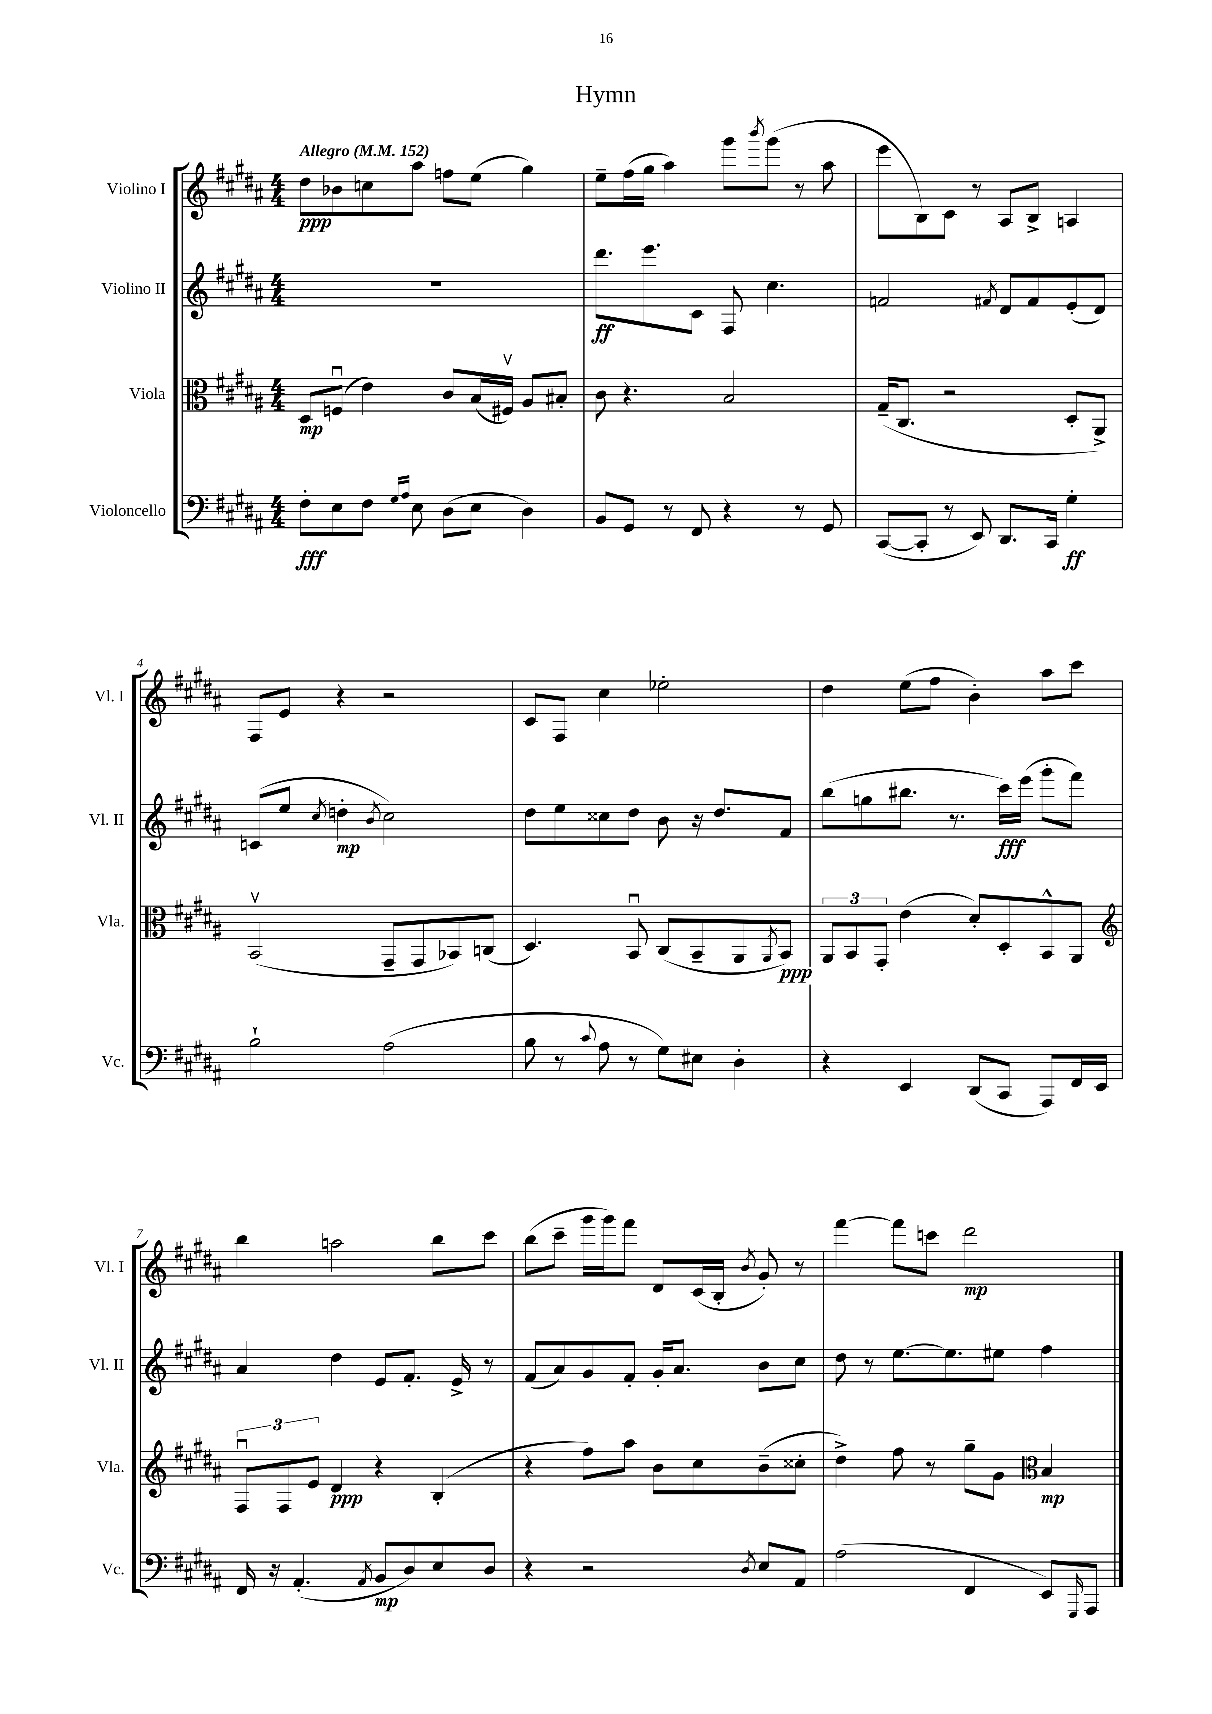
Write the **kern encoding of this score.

**kern	**kern	**kern	**kern
*staff4	*staff3	*staff2	*staff1
*clefF4	*clefC3	*clefG2	*clefG2
*k[f#c#g#d#a#]	*k[f#c#g#d#a#]	*k[f#c#g#d#a#]	*k[f#c#g#d#a#]
*M4/4	*M4/4	*M4/4	*M4/4
*MM152	*MM152	*MM152	*MM152
8F#'	8D#	1r	8dd#
8E	(8Fu	.	8b-
8F#	4e)	.	8cc
16qqG#	.	.	.
16qqA#	.	.	.
8E	.	.	8aa#
(8D#	8c#	.	8ff
8E	(16B	.	(8ee
.	16F#v)	.	.
4D#)	8A#	.	4gg#)
.	8B#'	.	.
=	=	=	=
8BB	8c#	8.ddd#	8ee~
8GG#	4.r	.	(16ff#
.	.	8.eee	16gg#
8r	.	.	4aa#)
8FF#	.	8c#	.
4r	2B	8F#	8ggg#
.	.	.	8qbbb
.	.	4.cc#	(8ggg#
8r	.	.	8r
8GG#	.	.	8aa#
=	=	=	=
([8CC#	(16G#~	2f	8eee
.	8.C#	.	.
8CC#']	.	.	8B)
8r	2r	.	8c#
8EE)	.	.	8r
.	.	8qf#	.
8.DD#	.	8d#	8A#
.	.	8f#	8B^
16CC#	.	.	.
4G#'	8D#'	(8e'	4A
.	8AA#^)	8d#)	.
=	=	=	=
2B`	(2BBv	(8c	8F#
.	.	8ee	8e
.	.	8qcc#	.
.	.	4dd'	4r
.	.	8qb	.
(2A#	8GG#~	2cc#)	2r
.	8GG#	.	.
.	8BB-)	.	.
.	(8C	.	.
=	=	=	=
8B	4.D#)	8dd#	8c#
8r	.	8ee	8F#
8qqc#	.	.	.
8A#	.	8cc##	4cc#
8r	8BBu	8dd#	.
8G#)	(8C#	8b	2ee-'
8E#	8BB~	16r	.
.	.	8.dd#	.
4D#'	8AA#	.	.
.	8qAA#	.	.
.	8BB)	8f#	.
=	=	=	=
4r	12AA#	(8bb	4dd#
.	12BB	.	.
.	.	8gg	.
.	12GG#'	.	.
4EE	(4e	8.bb#	(8ee
.	.	.	8ff#
.	.	8.r	.
(8DD#	8d#')	.	4b')
8CC#	8D#'	16ccc#)	.
.	.	(16eee	.
8AAA#)	8BB^^	8ggg#'	8aa#
16FF#	8AA#	8fff#)	8ccc#
16EE	.	.	.
=	=	=	=
*	*clefG2	*	*
16FF#	12F#u	4a#	4bb
16r	.	.	.
.	12F#	.	.
(4.AA#'	.	.	.
.	12e	.	.
.	4d#	4dd#	2aa
8qAA#	.	.	.
8BB	4r	8e	.
8D#)	.	8.f#'	.
8E	(4B'	.	8bb
.	.	16e^	.
8D#	.	8r	8ccc#
=	=	=	=
4r	4r	(8f#	(8bb
.	.	8a#)	8ccc#~
2r	8ff#)	8g#	16ggg#
.	.	.	16ggg#)
.	8aa#	8f#'	8fff#
.	8b	16g#'	8d#
.	.	8.a#	.
.	8cc#	.	(16c#
.	.	.	16B'
8qD#	.	.	8qb
8E	(8b~	8b	8g#')
8AA#	8cc##'	8cc#	8r
=	=	=	=
(2A#	4dd#^)	8dd#	[4fff#
.	.	8r	.
.	8ff#	[8.ee	8fff#]
.	8r	.	8ccc
.	.	8.ee]	.
4FF#	8gg#~	.	2ddd#
.	8g#	8ee#	.
*	*clefC3	*	*
8EE)	4B	4ff#	.
16qqGGG#	.	.	.
8AAA#	.	.	.
==	==	==	==
*-	*-	*-	*-
